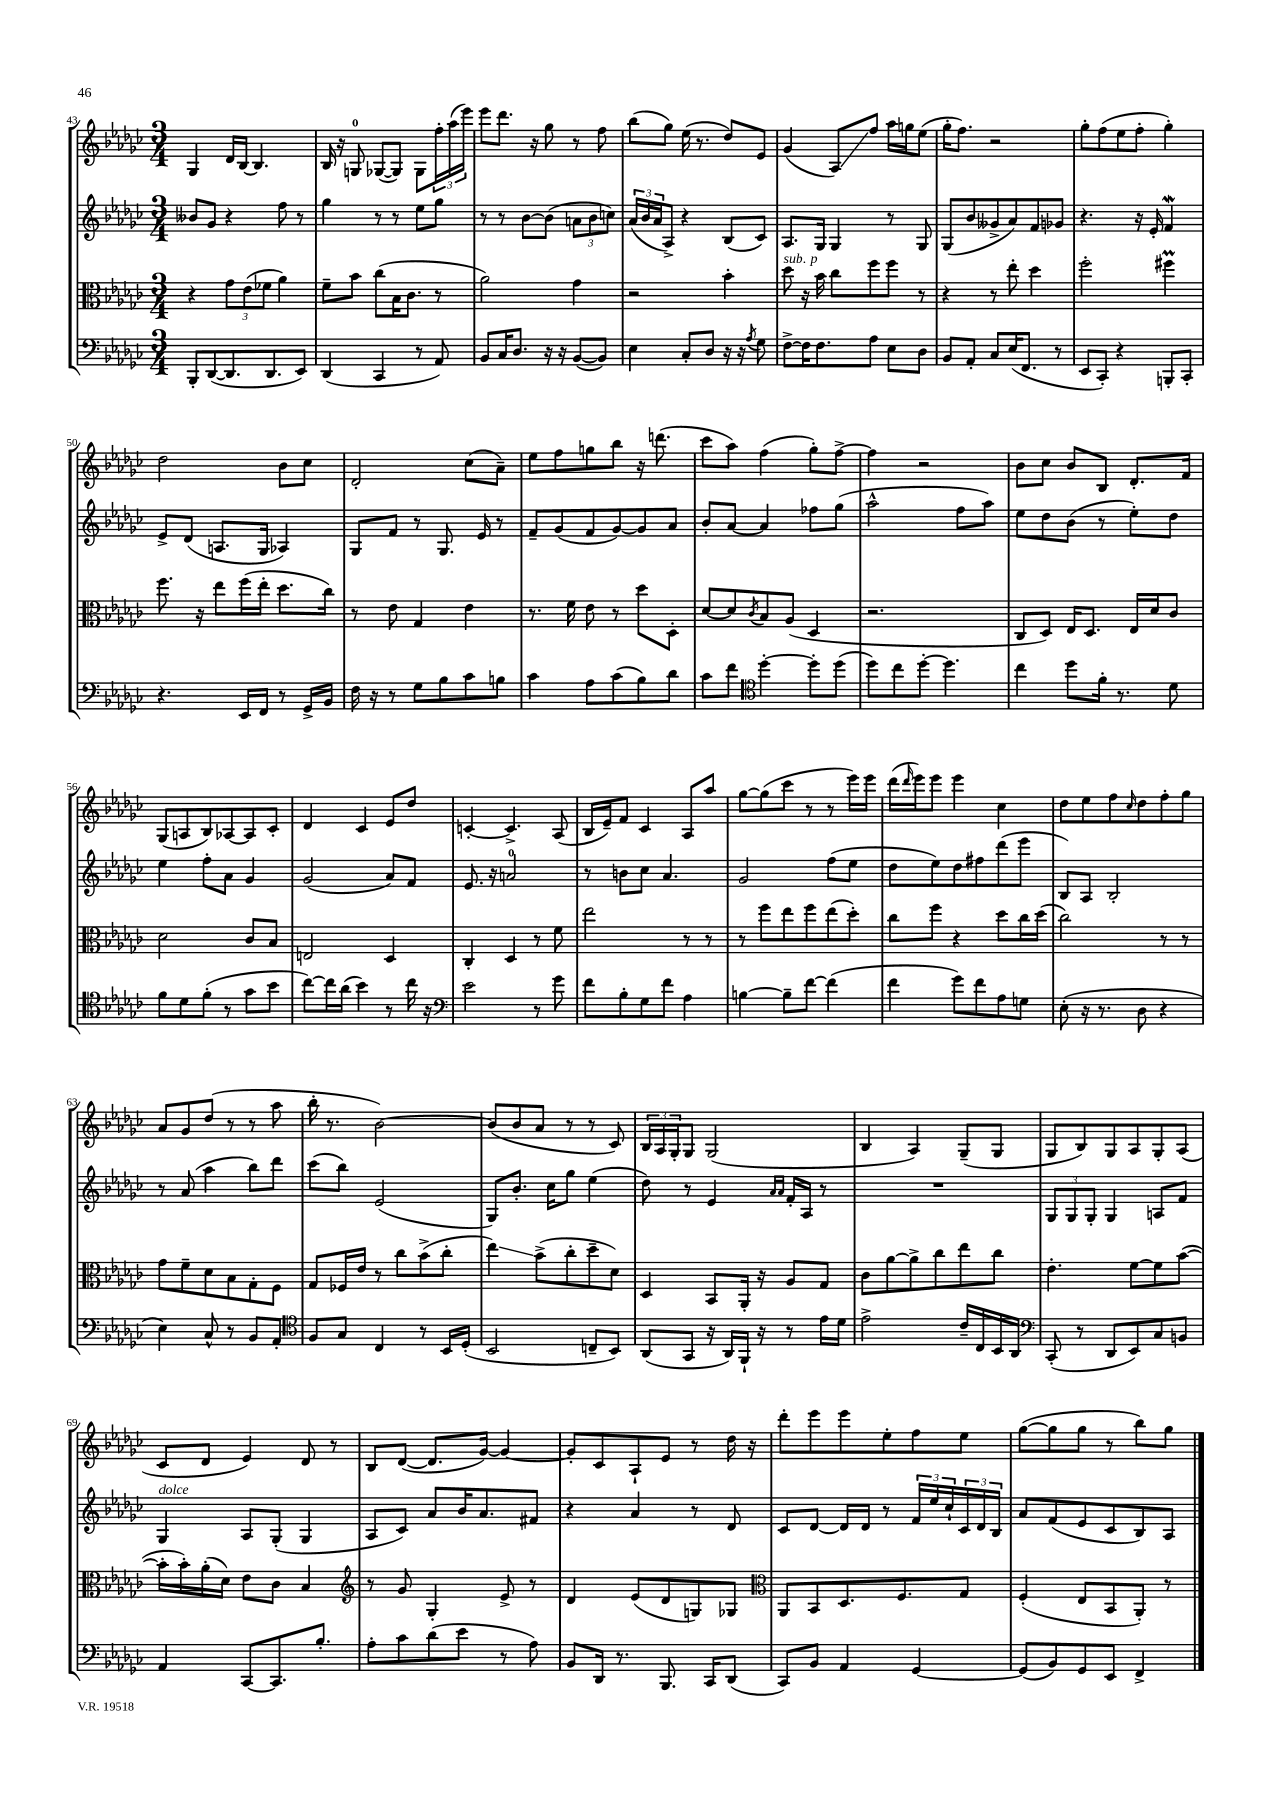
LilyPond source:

<<
\new StaffGroup <<
\new Staff = "s0" {
    \clef treble \key ges \major \numericTimeSignature \time 3/4
    ges4 des'16 bes16~ bes4. |
    bes16 r16 g8-0 ges8~( ges8) ges8 \tuplet 3/2 { f''16-. aes''16( ees'''16) } |
    ees'''8 des'''8. r16 ges''8 r8 f''8 |
    bes''8( ges''8) ees''16( r8. des''8) ees'8 |
    ges'4( aes8\glissando) f''8 aes''16 g''16 ees''8( |
    ges''16-. f''8.) r2 |
    ges''8-. f''8( ees''8 f''8-. ges''4-.) |
    des''2 bes'8 ces''8 |
    des'2-. ces''8( aes'8--) |
    ees''8 f''8 g''8 bes''8 r16 d'''8.( |
    ces'''8 aes''8) f''4( ges''8-.) f''8~-> |
    f''4 r2 |
    bes'8 ces''8 bes'8 bes8 des'8.-. f'16 |
    ges8( a8 bes8) aes8~ aes8 ces'8-. |
    des'4 ces'4 ees'8 des''8 |
    c'4~-. c'4.-> aes8( |
    bes16 ees'16--) f'8 ces'4 aes8 aes''8 |
    ges''8~ ges''8( ces'''8 r8 r8 ees'''16) ees'''16 |
    des'''16( \grace { des'''16 } ees'''16) ees'''8 ees'''4 ces''4 |
    des''8 ees''8 f''8 \grace { ces''16 } des''8 f''8-. ges''8 |
    aes'8 ges'8 des''8( r8 r8 aes''8 |
    bes''16-. r8. bes'2~) |
    bes'8( bes'8 aes'8 r8 r8 ces'8) |
    \tuplet 3/2 { bes16 aes16 ges16-. } ges8 ges2( |
    bes4 aes4) ges8--( ges8 |
    ges8 bes8) ges8 aes8 ges8-. aes8( |
    ces'8 des'8 ees'4) des'8 r8 |
    bes8 des'8~( des'8. ges'16~) ges'4~ |
    ges'8-. ces'8 aes8-! ees'8 r8 des''16 r16 |
    des'''8-. ees'''8 ees'''8 ees''8-. f''8 ees''8 |
    ges''8~( ges''8 ges''8 r8 bes''8) ges''8 \bar "|." |
}
\new Staff = "s1" {
    \clef treble \key ges \major \numericTimeSignature \time 3/4
    beses'8 ges'8 r4 f''8 r8 |
    ges''4 r8 r8 ees''8 ges''8 |
    r8 r8 bes'8~ bes'8( \tuplet 3/2 { a'8 bes'8 c''8) } |
    \tuplet 3/2 { aes'16( bes'16 aes'16 } aes8->) r4 bes8( ces'8) |
    aes8. ges16 ges4 r8 ges8 |
    ges8( bes'8 geses'8-> aes'8) f'8 ges'8 |
    r4. r16 ees'16-. f'4\mordent |
    ees'8-> des'8( a8. ges16 aes4) |
    ges8 f'8 r8 ges8. ees'16 r8 |
    f'8-- ges'8( f'8 ges'8~) ges'8 aes'8 |
    bes'8-. aes'8~ aes'4 fes''8 ges''8( |
    aes''2-^ f''8 aes''8) |
    ees''8 des''8 bes'8( r8 ees''8-.) des''8 |
    ees''4 f''8-. aes'8 ges'4 |
    ges'2( aes'8) f'8 |
    ees'8. r16 a'2-0 |
    r8 b'8 ces''8 aes'4. |
    ges'2 f''8( ees''8 |
    des''8 ees''8) des''8 fis''8 des'''8( ees'''8 |
    bes8) aes8 bes2-. |
    r8 aes'8( aes''4 bes''8) des'''8 |
    ces'''8( bes''8) ees'2( |
    ges8) bes'8.-. ces''16 ges''8 ees''4( |
    des''8) r8 ees'4 \grace { aes'16 aes'16 } f'16-. aes16 r8 |
    R2. |
    \tuplet 3/2 { ges8 ges8 ges8-. } ges4 a8 f'8 |
    ges4^\markup { \italic "dolce" } aes8 ges8-.( ges4 |
    aes8 ces'8) aes'8 bes'16 aes'8. fis'8 |
    r4 aes'4 r8 des'8 |
    ces'8 des'8~ des'16 des'16 r8 \tuplet 3/2 { f'16 ees''16 ces''16-! } \tuplet 3/2 { ces'16 des'16 bes16 } |
    aes'8 f'8( ees'8 ces'8 bes8) aes8 \bar "|." |
}
\new Staff = "s2" {
    \clef alto \key ges \major \numericTimeSignature \time 3/4
    r4 \tuplet 3/2 { ges'8 ees'8( fes'8 } aes'4) |
    f'8-- bes'8 ces''8( bes16 ces'8. r8 |
    aes'2) ges'4 |
    r2 bes'4-. |
    des''8^\markup { \italic "sub. p" } r16 bes'16 ces''8 f''8 f''8 r8 |
    r4 r8 ees''8-. des''4 |
    f''2-. fis''4\prall |
    f''8. r16 ees''8 f''16( ees''16-. des''8. ces''16) |
    r8 ees'8 ges4 ees'4 |
    r8. f'16 ees'8 r8 des''8 des8-. |
    des'8~ des'8 \acciaccatura { ces'8 } bes8 aes8( des4 |
    r2. |
    ces8 des8) ees16 des8. ees16 des'16 ces'8 |
    des'2 ces'8 bes8 |
    e2 des4 |
    ces4-. des4 r8 f'8 |
    ees''2 r8 r8 |
    r8 f''8 ees''8 f''8 ees''8( des''8-.) |
    ces''8 f''8 r4 des''8 ces''16 des''16( |
    ces''2) r8 r8 |
    ges'8 f'8-- des'8 bes8 ges8-. f8 |
    ges8 fes16 ees'16 r8 ces''8 bes'8->( ces''8-. |
    ees''4\glissando) bes'8->( ces''8-. des''8-- des'8) |
    des4 bes,8 aes,16-. r16 aes8 ges8 |
    ces'8 aes'8~ aes'8-> ces''8 ees''8 ces''8 |
    ees'4.-. f'8~ f'8 bes'8~( |
    bes'16-. bes'16-.) aes'16-.( des'16) ees'8 ces'8 bes4 |
    \clef treble r8 ges'8 ges4-. ees'8-> r8 |
    des'4 ees'8( des'8 g8) ges8 |
    \clef alto aes,8 bes,8 des8. f8. ges8 |
    f4-.( ees8 bes,8 aes,8-.) r8 \bar "|." |
}
\new Staff = "s3" {
    \clef bass \key ges \major \numericTimeSignature \time 3/4
    bes,,8-. des,8~( des,8. des,8. ees,8) |
    des,4( ces,4 r8 aes,8) |
    bes,8 ces16 des8. r16 r16 bes,8~( bes,8) |
    ees4 ces8-. des8 r16 r16 \acciaccatura { aes8 } ges8 |
    f8~-> f16 f8. aes8 ees8 des8 |
    bes,8 aes,8-. ces8 ees16( f,8. r8 |
    ees,8 ces,8-.) r4 b,,8-. ces,8-. |
    r4. ees,16 f,16 r8 ges,16-> bes,16 |
    f16 r16 r8 ges8 bes8 ces'8 b8 |
    ces'4 aes8 ces'8( bes8) des'8 |
    ces'8 f'8 \clef tenor des''4~-. des''8-. des''8( |
    des''8) ces''8 des''8~-. des''4. |
    ces''4 des''8 f'16-. r8. des'8 |
    f'8 des'8 f'8-.( r8 ges'8 bes'8 |
    ces''8~) ces''16 aes'16( bes'4) r8 ces''16 r16 |
    \clef bass ees'2 r8 ges'8 |
    f'8 bes8-. ges8 f'8 aes4 |
    b4~ b8-- f'8~ f'4( |
    f'4 ges'8) f'8 aes8 g8 |
    ees8-.( r16 r8. des8 r4 |
    ees4) ces8-^ r8 bes,8 aes,8-. |
    \clef tenor f8 ges8 ces4 r8 bes,16 des16-.( |
    bes,2 c8-- bes,8) |
    aes,8( ges,8 r16 aes,16) f,16-! r16 r8 ees'16 des'16 |
    ees'2-> ces'16-- ces16 bes,16 aes,16 |
    \clef bass ces,8-.( r8 des,8 ees,8) ces8 b,8 |
    aes,4 ces,8~ ces,8. bes8.-. |
    aes8-. ces'8 des'8( ees'8 r8 aes8) |
    bes,8 des,16 r8. bes,,8. ces,16 des,8( |
    ces,8) bes,8 aes,4 ges,4~ |
    ges,8( bes,8) ges,8 ees,8 f,4-> \bar "|." |
}
>>
>>
\layout { \context { \Score currentBarNumber = #43 } }
